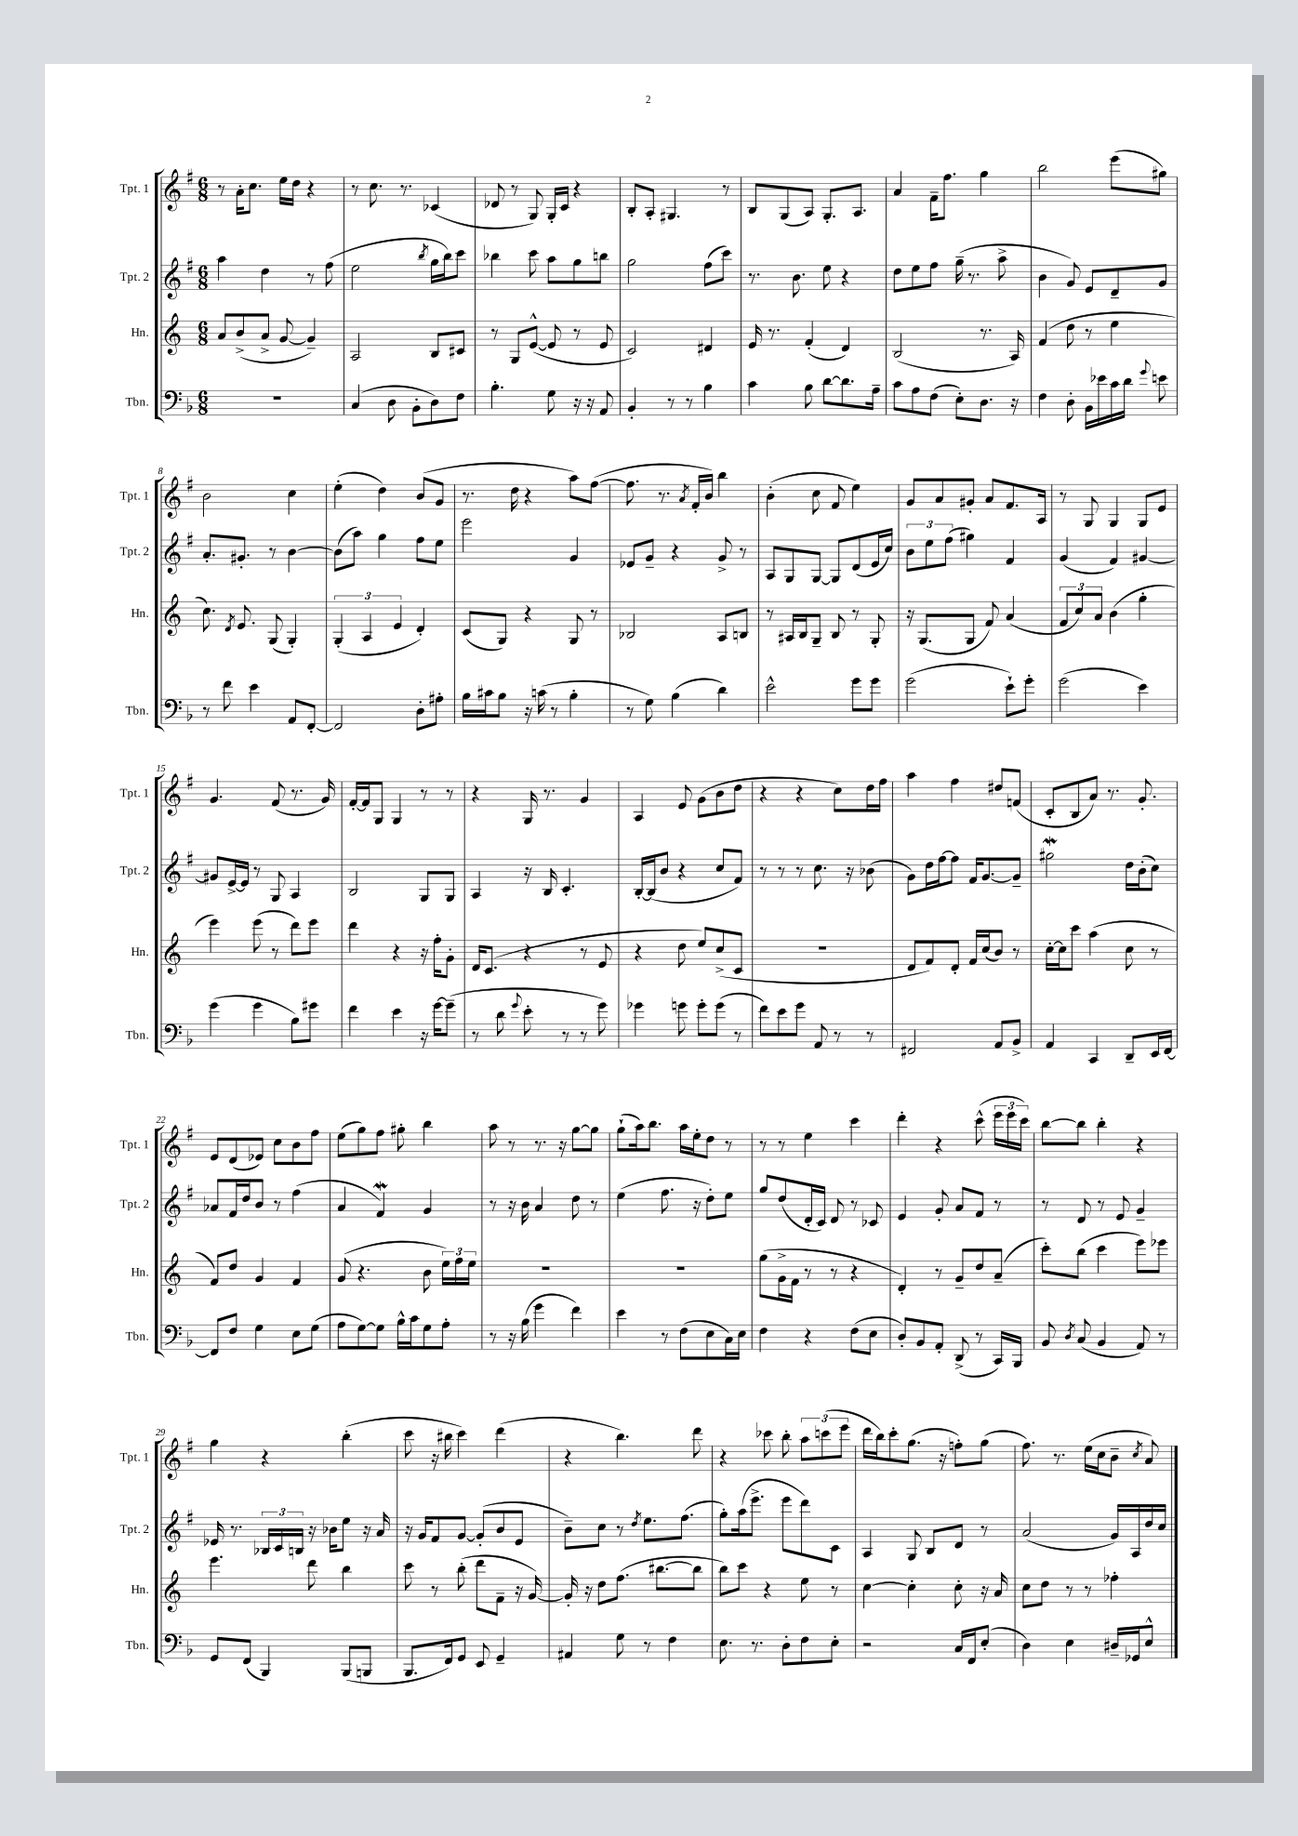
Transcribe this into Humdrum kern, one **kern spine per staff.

**kern	**kern	**kern	**kern
*part4	*part3	*part2	*part1
*staff4	*staff3	*staff2	*staff1
*I"Tbn.	*I"Hn.	*I"Tpt. 2	*I"Tpt. 1
*I'Tbn.	*I'Hn.	*I'Tpt. 2	*I'Tpt. 1
*clefF4	*clefG2	*clefG2	*clefG2
*k[b-]	*k[]	*k[f#]	*k[f#]
*M6/8	*M6/8	*M6/8	*M6/8
=1	=1	=1	=1
2.r	8a/L	4aa\	8r
.	(8b^/	.	16a'\KL
.	.	.	8.cc\J
.	8a^/J	4dd\	.
.	[8g/	.	16ee\LL
.	.	.	16dd\JJ
.	4g~/])	8r	4r
.	.	(8ff#\	.
=2	=2	=2	=2
(4C/	2A/	2ee\	8r
.	.	.	8.cc\
8D\	.	.	.
.	.	.	8.r
8BB-'\L	.	.	.
.	.	8qbb/	.
8D\)	8B/L	16gg\LL	(4c-X/
.	.	16bb\J)	.
8F\J	8c#X/J	8ccc\J	.
=3	=3	=3	=3
4.B-'\	8r	4bb-X\	8d-X/
.	8G/L	.	8r
.	([8e^^/J	8ccc\	8G/)
8G\	8e/]	8aa\L	16G'/LL
.	.	.	16c/JJ
16r	8r	8gg\	4r
16r	.	.	.
8AA/	8e/	8bbn\J	.
=4	=4	=4	=4
4BB-'/	2c/)	2gg\	8B'/L
.	.	.	8A'/J
8r	.	.	4.G#X/
8r	.	.	.
4B-\	4d#X/	(8ff#\L	.
.	.	8ccc\J)	8r
=5	=5	=5	=5
4c\	16e/	8.r	8B/L
.	8.r	.	.
.	.	.	(8G/
.	.	8.b\	.
8B-\	(4f'/	.	8A/J)
[8d\L	.	8ee\	8.G'/L
8.d\]	4d/)	4r	.
.	.	.	8.A/J
16A~\Jk	.	.	.
=6	=6	=6	=6
8c\L	(2B/	8dd\L	4a/
8A\	.	8ee\	.
(8F\J	.	8ff#\J	16f#~\KL
.	.	.	8.ff#\J
8E'\L)	.	(16gg~\	.
.	.	8.r	.
8.D\J	8.r	.	4gg\
.	.	8aa^\	.
16r	16A/)	.	.
=7	=7	=7	=7
4F\	(4f/	4b\	2bb\
8D'\	8dd\	8g/)	.
16BB-\LL	8r	8e/L	.
16e-X\	.	.	.
16c\	4ee\	8d~/	(8eee\L
16d\JJ	.	.	.
8qqg/	.	.	.
8en\	.	8g/J	8gg#X\J)
!!LO:LB:g=z
=8	=8	=8	=8
8r	8.cc\)	8.a'/L	2b\
8f\	.	.	.
.	8qd/	.	.
.	8.e/	8.g#X'/J	.
4e\	.	.	.
.	(8G/	8r	.
8AA/L	4G'/)	[4b\	4cc\
[8FF'/J	.	.	.
=9	=9	=9	=9
2FF/]	(6G'/	(8b\L]	(4ee'\
.	.	8aa\J)	.
.	6A/	.	.
.	.	4gg\	4dd\)
.	6e/	.	.
8D'\L	4d'/)	8ff#\L	(8b/L
8A#X'\J	.	8ee\J	8g/J
=10	=10	=10	=10
16B-\LL	(8c/L	2eee\	8.r
16c#X\J	.	.	.
8B-\J	8G/J)	.	.
.	.	.	16dd\
16r	4r	.	4r
(16cn\	.	.	.
8r	.	.	.
4B-'\	8G/	4g/	8aa\L)
.	8r	.	([8ff#\J
=11	=11	=11	=11
8r	2B-X/	8e-X/L	8.ff#\]
8G\)	.	8g~/J	.
.	.	.	8.r
(4B-\	.	4r	.
.	.	.	8qa/
.	.	.	16f#'/LL
.	.	.	16b/JJ)
4d\)	8A/L	8g^/	4bb\
.	8Bn/J	8r	.
=12	=12	=12	=12
2e^^\	8r	8A/L	(4b'\
.	16A#X/LL	8G/	.
.	16B/J	.	.
.	8G~/J	[8G/J	8cc\
.	8B/	8G/L]	8f#/
8g\L	8r	(8d/	4ee\)
8g\J	8G'/	16e/L	.
.	.	16cc/JJ)	.
=13	=13	=13	=13
(2g\	16r	12b\L	8g/L
.	(8.G/L	.	.
.	.	12ee\	.
.	.	.	8a/
.	.	(12ff#\J	.
.	8G/J	4gg#X\)	8g#X'/J
.	8f/)	.	8a/L
8e`\L)	(4a/	4f#/	8.f#/
8g'\J	.	.	.
.	.	.	16A/Jk
=14	=14	=14	=14
(2g\	12f/L	(4g/	8r
.	12cc/)	.	.
.	.	.	8G/
.	12a/J	.	.
.	(4b\	4f#/)	4G/
4e\)	4gg'\	[4g#X/	8G/L
.	.	.	8e/J
!!LO:LB:g=z
=15	=15	=15	=15
(4g\	4eee\)	8g#X/L]	4.g/
.	.	[16e^/L	.
.	.	16e/JJ]	.
4g\	(8eee\	8r	.
.	8r	8G/	(8f#/
8B-\L)	8ddd\L)	4A/	8.r
8g#X\J	8eee\J	.	.
.	.	.	16g/)
=16	=16	=16	=16
4f\	4ddd\	2B/	[16f#'/LL
.	.	.	16f#/J]
.	.	.	8G/J
4e\	4r	.	4G/
16r	16r	8G/L	8r
[16g\KL	16ff'\KL	.	.
(8g~\J]	8g'\J	8G/J	8r
=17	=17	=17	=17
8r	16d/KL	4A/	4r
.	(8.c/J	.	.
8d\	.	.	.
8qqg/	.	.	.
8e'\	4r	16r	16G/
.	.	16B/	8.r
8r	.	4.c'/	.
8r	8r	.	4g/
8g\)	8e/	.	.
=18	=18	=18	=18
4g-X\	4r	[16B'/LL	4A/
.	.	(16B/J]	.
.	.	8b/J	.
8gn\	8dd\	4r	8e/
8g'\L	8ee/L)	.	(8g\L
(8g\J	(8cc^/	8cc/L	8b\
8r	8c/J	8f#/J)	8dd\J
=19	=19	=19	=19
8f\L)	2.r	8r	4r
8e\	.	8r	.
8g\J	.	8r	4r
8AA/	.	8.cc\	.
8r	.	.	8cc\L)
.	.	16r	.
8r	.	(8b-X\	16dd\L
.	.	.	16ff#\JJ
=20	=20	=20	=20
2FF#X/	8d/L	8g\L)	4aa\
.	8f/)	16dd\L	.
.	.	[16ff#\J	.
.	8d'/J	8ff#\J]	4ff#\
.	16f/LL	16f#/KL	.
.	(16cc/J	[8.g/	.
8AA/L	8b/J)	.	8dd#X/L
8BB-^/J	8r	8g~/J]	(8fn/J
=21	=21	=21	=21
4AA/	[16cc'\LL	2gg#XW\	8c'/L
.	16cc\J]	.	.
.	8ccc\J	.	8B/
4CC/	(4aa\	.	8a/J)
.	.	.	8.r
8DD~/L	8cc\	16dd\LL	.
.	.	(16b'\J	8.g'/
16EE/L	8r	8cc\J)	.
[16FF/JJ	.	.	.
!!LO:LB:g=z
=22	=22	=22	=22
8FF/L]	8f/L)	8a-X/L	8e/L
8F/J	8dd/J	16f#/L	(8d/
.	.	16dd/J	.
4G\	4g/	8b/J	8e-X/J)
.	.	8r	8cc\L
8E\L	4f/	(4ff#\	8b\
(8G\J	.	.	8ff#\J
=23	=23	=23	=23
8A\L	(8g/	4a/	(8ee\L
[8G\)	4.r	.	8gg\)
8G\J]	.	4f#W/)	8ff#\J
16B-^^\LL	.	.	8gg#X'\
16c\J	.	.	.
8G\	8b\	4g/	4bb\
8A'\J	24ee\LL)	.	.
.	24ff\	.	.
.	24ee\JJ	.	.
=24	=24	=24	=24
8r	2.r	8r	8aa\
16r	.	16r	8r
(16B-\	.	16b\	.
4g\	.	4a/	8.r
.	.	.	16r
4f\)	.	8dd\	[8gg\L
.	.	8r	8gg\J]
=25	=25	=25	=25
4e\	2.r	(4ee\	(8gg`\L
.	.	.	16aa\k)
.	.	.	8.bb\J
8r	.	8.ff#\	.
(8F\L	.	.	16aa\LL
.	.	16r	16ee'\J
8E\	.	8dd'\L)	8dd\J
16C\L)	.	8ee\J	8r
16E\JJ	.	.	.
=26	=26	=26	=26
4F\	(8gg\L	8gg/L	8r
.	16g^\L	(8dd/	8r
.	16f\JJ	.	.
4r	8r	16d'/L	4ee\
.	.	16c/JJ)	.
.	8r	8d/	.
(8F\L	4r	8r	4ccc\
8E\J	.	8c-X/	.
=27	=27	=27	=27
8D'/L)	4d'/)	4e/	4ddd'\
8BB-/	.	.	.
8AA'/J	8r	8g'/	4r
(8DD^/	8g~/L	8a/L	.
8r	8dd/	8f#/J	(8ccc^^\
16CC/LL)	(8a~/J	8r	24eee\LL
.	.	.	24eee\
16BBB-/JJ	.	.	.
.	.	.	24ccc\JJ)
=28	=28	=28	=28
8BB-/	8ccc'\L)	8r	[8bb\L
8qD/	.	.	.
(8C/	(8bb\J	8d/	8bb\J]
4BB-/	4ccc\	8r	4bb'\
.	.	8e/	.
8AA/)	8eee\L)	4g~/	4r
8r	8eee-X\J	.	.
!!LO:LB:g=z
=29	=29	=29	=29
8GG/L	4.eee\	16e-X/	4gg\
.	.	8.r	.
(8FF/J	.	.	.
4BBB-/)	.	24B-X/LL	4r
.	.	24c/	.
.	.	24Bn/JJ	.
.	8ddd\	16r	.
.	.	16b-X\KL	.
(8BBB-/L	4bb\	8ee\J	(4bb'\
8BBBn/J	.	16r	.
.	.	16a/	.
=30	=30	=30	=30
8.BBB-/L	8ccc\	16r	8ccc\
.	.	16g/KL	.
.	8r	8f#/	16r
16FF/k)	.	.	16bb#X\
8GG/J	(8bb'\	[8g/J	4ccc\)
8EE/	8ddd\L	(8g'/L]	.
4GG~/	8f~\J	8b/	(4ddd\
.	16r	8e/J	.
.	[16g/)	.	.
=31	=31	=31	=31
4AA#X/	16g'/]	8b~\L)	4r
.	16r	.	.
.	8dd\L	8cc\J	.
8G\	(8.ff\J	8r	4.bb\)
.	.	8qdd/	.
8r	.	8.ee\L	.
.	[8.bb#X\L	.	.
4F\	.	.	.
.	.	(8.ff#\J	.
.	8bb#\J]	.	8ddd\
=32	=32	=32	=32
8.E\	8bb\L)	8gg'\L)	4r
.	8ccc\J	(16aa\k	.
8.r	.	8.eee^\J	.
.	4r	.	8ccc-X\
8D'\L	.	8eee\L	8bb'\
8F\	8ee\	8ddd\)	12aa\L
.	.	.	(12cccn\
8E'\J	8r	8c\J	.
.	.	.	12eee\J
=33	=33	=33	=33
2r	[4cc\	4A/	16ddd\LL
.	.	.	16bb\J)
.	.	.	8ccc'\
.	4cc'\]	8G/	(8.gg\J
.	.	8B/L	.
.	.	.	16r
16C/LL	8cc'\	8d/J	8ffn'\L)
16FF/J	.	.	.
(8E'/J	16r	8r	(8gg\J
.	16a/	.	.
=34	=34	=34	=34
4D\)	8cc\L	(2a/	8.ff#\)
.	8dd\J	.	.
.	.	.	8.r
4E\	8r	.	.
.	8r	.	(16ee\LL
.	.	.	16cc\J
16D#X~/LL	4ff-X'\	16g/LL)	8b~\J
16GG-X/J	.	16A/	.
.	.	.	8qcc/
8E^^/J	.	16dd/	8a/)
.	.	16cc/JJ	.
==	==	==	==
*-	*-	*-	*-
